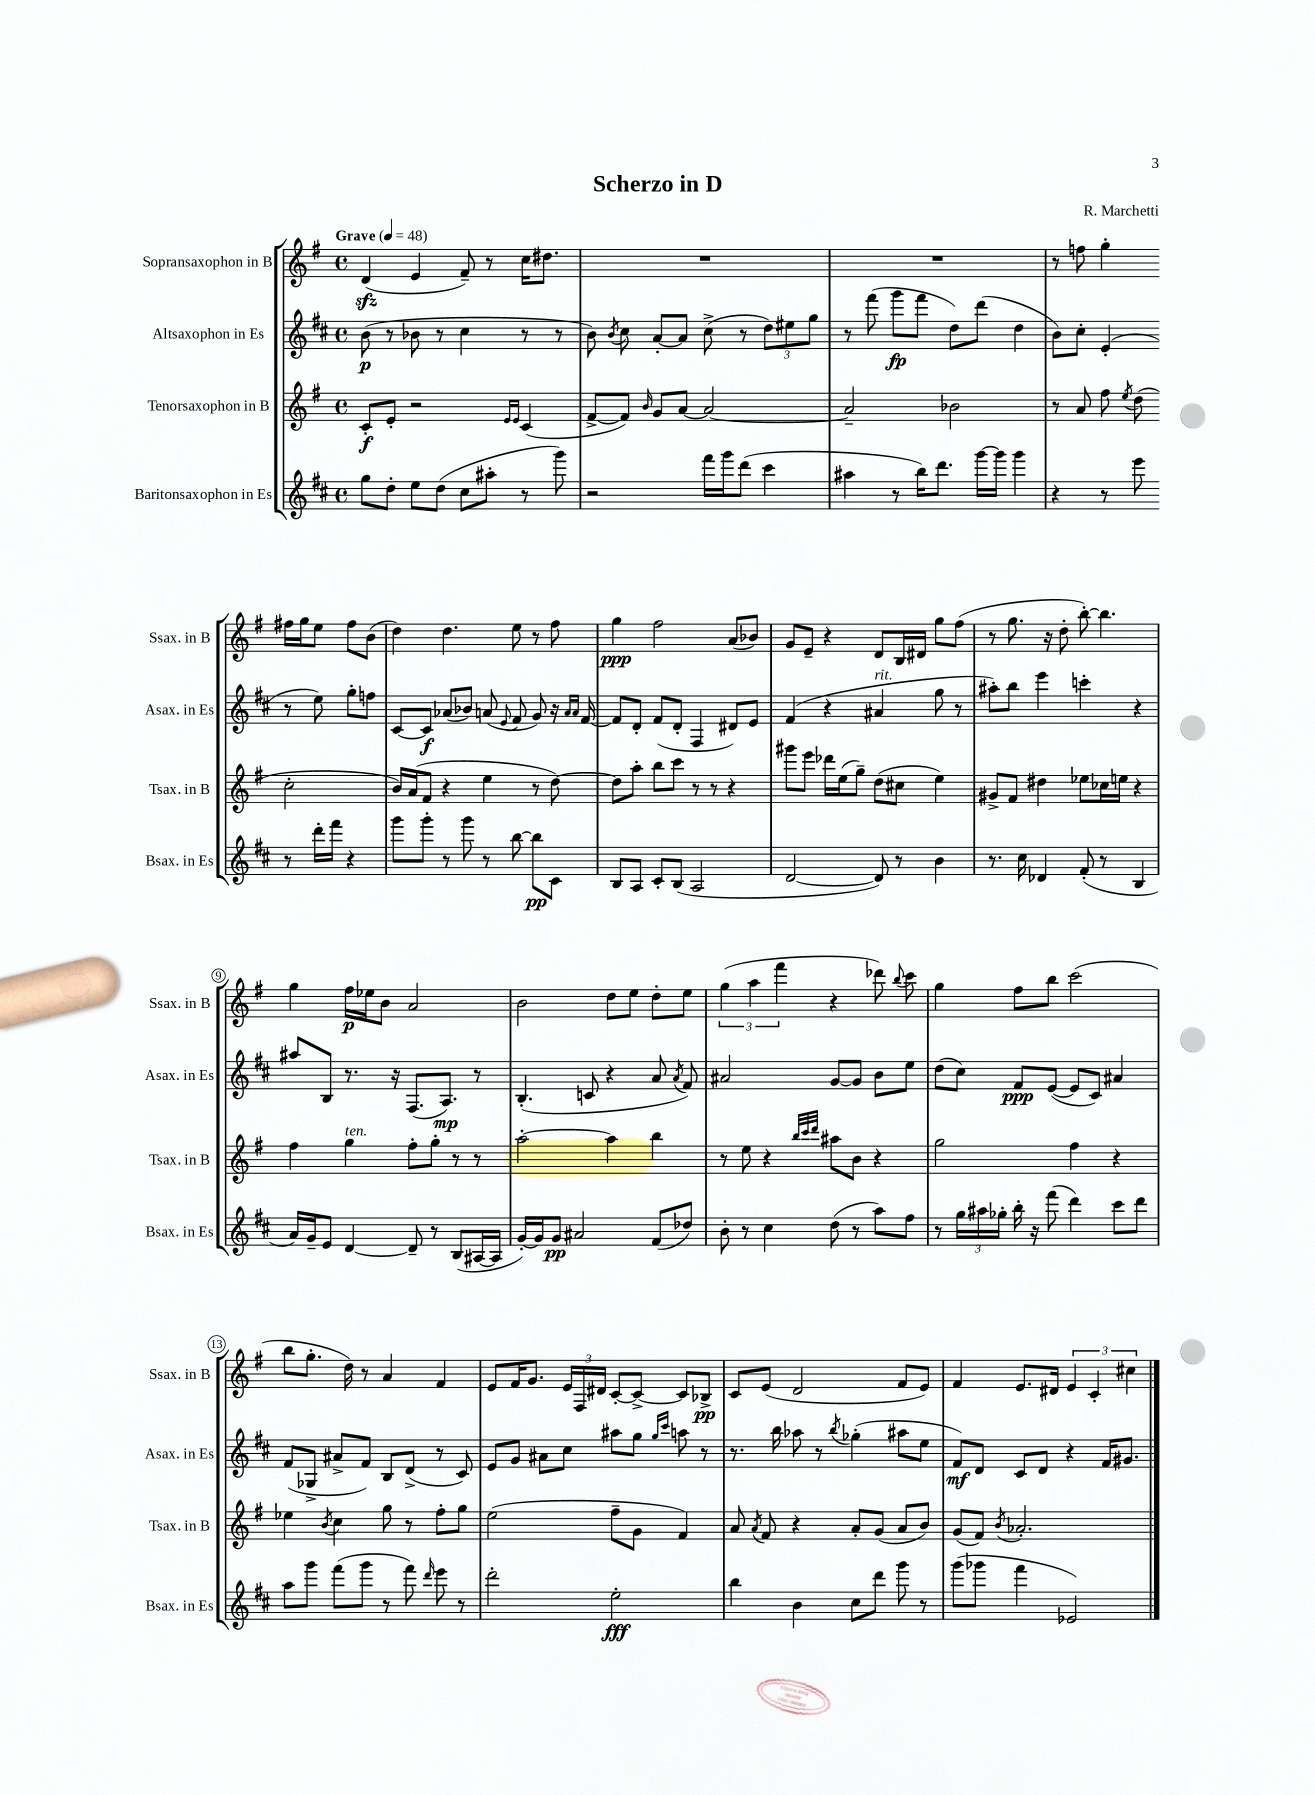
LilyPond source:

\header { title = "Scherzo in D" composer = "R. Marchetti" }
<<
\new StaffGroup <<
\new Staff = "s0" \with { instrumentName = "Sopransaxophon in B" shortInstrumentName = "Ssax. in B" } {
    \clef treble \key g \major \defaultTimeSignature \time 4/4 \tempo "Grave" 4 = 48
    \autoBeamOff d'4\sfz( e'4 fis'8--) r8 c''16[ dis''8.] |
    R1 |
    R1 |
    r8 f''8 g''4-. fis''16[ g''16 e''8] fis''8[ b'8]( |
    d''4) d''4. e''8 r8 fis''8 |
    g''4\ppp fis''2 a'8[( bes'8]) |
    g'8[ e'8]-- r4 d'8[ b16 dis'16] g''8[ fis''8]( |
    r8 g''8. r16 d''8-. b''8~-.) b''4. |
    g''4 fis''16[\p ees''16 b'8] a'2 |
    b'2 d''8[ e''8] d''8[-. e''8] |
    \tuplet 3/2 { g''4( a''4 fis'''4 } r4 des'''8) \appoggiatura { b''8 } c'''8 |
    g''4 fis''8[ b''8] c'''2( |
    b''8[ g''8.]-. d''16) r8 a'4 fis'4 |
    e'8[ fis'16 g'8.] \tuplet 3/2 { e'16[ fis16 dis'16] } c'8[~-. c'8]~-> c'8[ bes8]->\pp |
    c'8[ e'8]( d'2 fis'8[ e'8]) |
    fis'4 e'8.[ dis'16] \tuplet 3/2 { e'4 c'4-. cis''4 } \bar "|." |
}
\new Staff = "s1" \with { instrumentName = "Altsaxophon in Es" shortInstrumentName = "Asax. in Es" } {
    \clef treble \key d \major \defaultTimeSignature \time 4/4
    \autoBeamOff b'8\p( r8 bes'8 r8 cis''4 r8 r8 |
    b'8) \acciaccatura { b'8 } cis''8 a'8[~-. a'8] cis''8->( r8 \tuplet 3/2 { d''8[) eis''8 g''8] } |
    r8 fis'''8( g'''8[\fp fis'''8] d''8[) d'''8]( d''4 |
    b'8[) cis''8]-. e'4-.( r8 e''8) g''8[-. f''8] |
    cis'8[~ cis'8]\f aes'8[( bes'8]) a'8( \appoggiatura { e'8 } fis'8 g'8) r16 \grace { a'16[ a'16] } fis'16~ |
    fis'8[ d'8]-. fis'8[( d'8]-. fis4 dis'8[) e'8] |
    fis'4( r4 ais'4^\markup { \italic "rit." } g''8 r8 |
    ais''8[-.) b''8] e'''4 c'''4-. r4 |
    ais''8[ b8] r8. r16 fis8.[( a8.]\mp) r8 |
    b4.-.( c'8 r4 a'8 \acciaccatura { a'8 } fis'8) |
    ais'2 g'8[~ g'8] b'8[ e''8] |
    d''8[( cis''8]) fis'8[\ppp e'8]~( e'8[ cis'8]) ais'4 |
    fis'8[( ges8]-> ais'8[-> fis'8]) b8[ d'8]->( r8 cis'8) |
    e'8[ g'8] ais'8[ cis''8] ais''8[ g''8] \grace { g''16[ cis'''16] } a''8 r8 |
    r8. b''16 aes''8 r8 \acciaccatura { b''8 } ges''4-.( ais''8[ e''8] |
    fis'8[\mf) d'8] cis'8[ d'8] r4 fis'16[ gis'8.] \bar "|." |
}
\new Staff = "s2" \with { instrumentName = "Tenorsaxophon in B" shortInstrumentName = "Tsax. in B" } {
    \clef treble \key g \major \defaultTimeSignature \time 4/4
    \autoBeamOff c'8[-.\f e'8]-. r2 \grace { e'16[ e'16] } c'4( |
    fis'8[~-> fis'8]) \grace { b'16 } g'8[ a'8]~ a'2~ |
    a'2-- bes'2 |
    r8 a'8 fis''8 \acciaccatura { e''8 } d''8( c''2-. |
    b'16[) a'16( fis'8] r4 e''4 r8 d''8~) |
    d''8[ a''8]-. b''8[ c'''8] r8 r8 r4 |
    gis'''8[ e'''8] des'''16[ e''16( g''8]--) d''8[( cis''8] e''4) |
    gis'8[-> fis'8] dis''4 ees''8[ ces''16 e''16] r4 |
    fis''4 g''4^\markup { \italic "ten." } fis''8[-. g''8]-. r8 r8 |
    a''2~-. a''4 b''4 |
    r8 e''8 r4 \grace { b''32[ c'''32 d'''32] } ais''8[ b'8] r4 |
    g''2 fis''4 r4 |
    ees''4 \acciaccatura { b'8 } c''4 g''8 r8 fis''8[-. g''8] |
    e''2( fis''8[-- g'8] fis'4) |
    a'8 \acciaccatura { a'8 } fis'8 r4 a'8[-. g'8]( a'8[ b'8]) |
    g'8[( fis'8]) \acciaccatura { b'8 } aes'2.-. \bar "|." |
}
\new Staff = "s3" \with { instrumentName = "Baritonsaxophon in Es" shortInstrumentName = "Bsax. in Es" } {
    \clef treble \key d \major \defaultTimeSignature \time 4/4
    \autoBeamOff g''8[ d''8]-. e''8[ d''8]( cis''8[ ais''8]-. r8 g'''8) |
    r2 fis'''16[ g'''16 d'''8]( cis'''4 |
    ais''4 r8 b''16[) d'''8.] g'''16[~ g'''16] g'''4 |
    r4 r8 e'''8 r8 d'''16[-. fis'''16] r4 |
    g'''8[ g'''8]-. r8 g'''8 r8 b''8~ b''8[\pp cis'8] |
    b8[ a8] cis'8[-. b8]( a2 |
    d'2~ d'8) r8 b'4 |
    r8. cis''16 des'4 fis'8-.( r8 b4 |
    a'16[) g'16-- e'8] d'4~ d'8-- r8 b8[( ais16~ ais16] |
    g'16[~-.) g'16 g'8]\pp ais'2 fis'8[( des''8]) |
    b'8-. r8 cis''4 d''8( r8 a''8[) fis''8] |
    r8 \tuplet 3/2 { g''16[ ais''16 ges''16]-. } b''16-. r16 fis'''8( d'''4) cis'''8[ d'''8] |
    a''8[ g'''8] fis'''8[( g'''8] r8 fis'''8) \grace { d'''16 } e'''8 r8 |
    d'''2-. e''2-.\fff |
    b''4 b'4 cis''8[ d'''8] g'''8 r8 |
    g'''8[( ges'''8] fis'''4 ees'2) \bar "|." |
}
>>
>>
\layout { \context { \Score \override BarNumber.stencil = #(make-stencil-circler 0.1 0.3 ly:text-interface::print) } }
